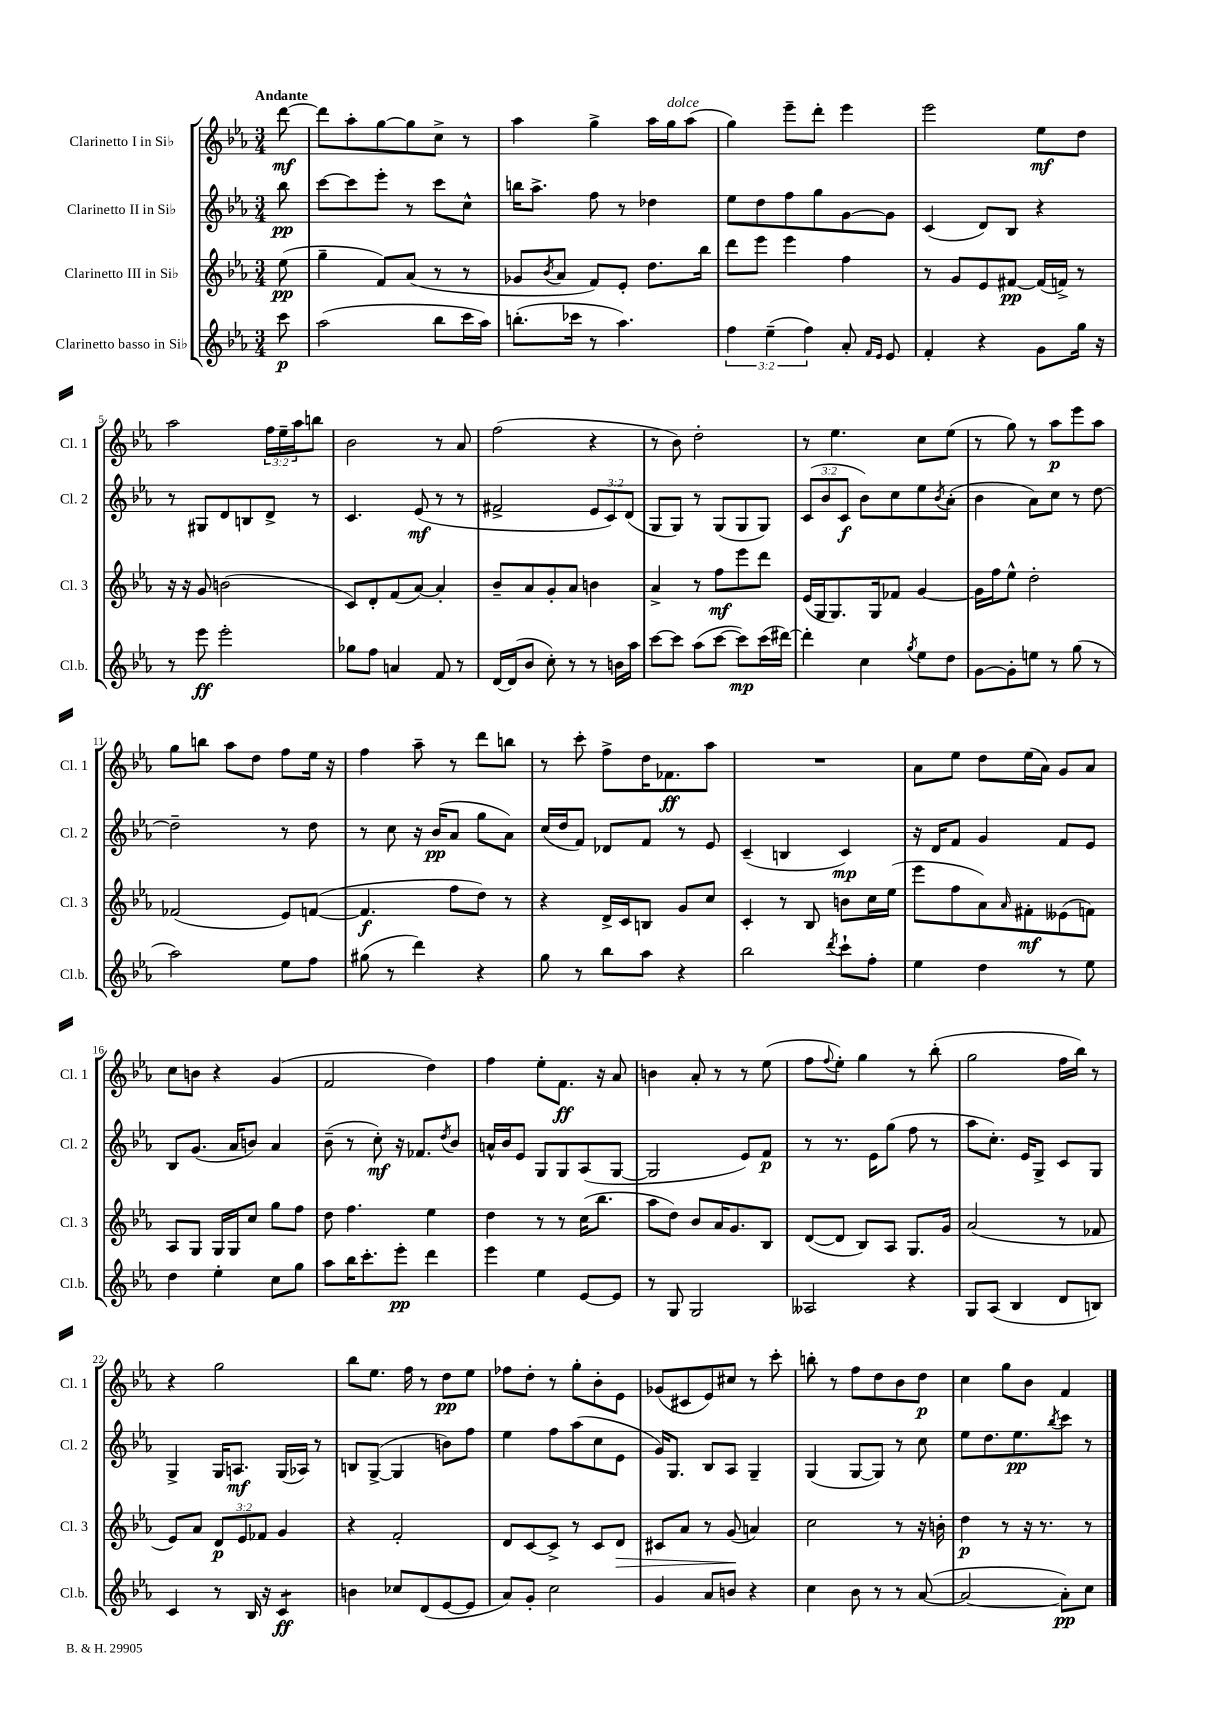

**kern	**kern	**kern	**kern
*staff4	*staff3	*staff2	*staff1
*clefG2	*clefG2	*clefG2	*clefG2
*k[b-e-a-]	*k[b-e-a-]	*k[b-e-a-]	*k[b-e-a-]
*M3/4	*M3/4	*M3/4	*M3/4
8ccc	(8ee-	8bb-	[8ddd
=	=	=	=
(2aa-	4gg~	[8ccc	8ddd]
.	.	8ccc]	8aa-'
.	8f)	8eee-'	[8gg
.	(8a-	8r	8gg]
8bb-	8r	8ccc	8cc^
16ccc	8r	8cc^^	8r
16aa-)	.	.	.
=	=	=	=
(8.bb'	8g-	16bb	4aa-
.	.	8.aa-^	.
.	8qb-	.	.
.	8a-	.	.
16ccc-	.	.	.
8r	8f)	8ff	4gg^
4.aa-)	8e-'	8r	.
.	8.dd	4dd-	16aa-
.	.	.	16gg
.	.	.	(8aa-
.	16bb-	.	.
=	=	=	=
6ff	8ddd	8ee-	4gg)
.	8eee-	8dd	.
(6ee-~	.	.	.
.	4eee-	8ff	8eee-~
6ff)	.	.	.
.	.	8gg	8ddd'
8a-'	4ff	[8g	4eee-
16qqf	.	.	.
16qqe-	.	.	.
8e-	.	8g]	.
=	=	=	=
4f'	8r	(4c	2eee-
.	8g	.	.
4r	8e-	8d)	.
.	[8f#	8B-	.
8g	(16f#]	4r	8ee-
.	16f^)	.	.
16gg	8r	.	8dd
16r	.	.	.
=	=	=	=
8r	16r	8r	2aa-
.	16r	.	.
8eee-	8g	8G#	.
2eee-'	(2b	8d	.
.	.	8B	.
.	.	8d^	24ff
.	.	.	24ee-~
.	.	.	24aa-
.	.	8r	8bb
=	=	=	=
8gg-	8c)	4.c	2b-
8ff	8d'	.	.
4a	(8f	.	.
.	[8a-)	(8e-	.
8f	4a-']	8r	8r
8r	.	8r	8a-
=	=	=	=
[16d	8b-~	2f#^	(2ff
(16d]	.	.	.
8b-	8a-	.	.
8cc')	8g'	.	.
8r	8a-	.	.
8r	4b	12e-	4r
.	.	12c)	.
16b	.	.	.
.	.	(12d	.
16aa-	.	.	.
=	=	=	=
[8ccc	4a-^	8G	8r
8ccc]	.	8G)	8b-)
(8aa-	8r	8r	2dd'
[8ccc	8ff	(8G	.
8ccc])	8eee-	8G	.
(16ccc	8ddd	8G)	.
[16ddd#)	.	.	.
=	=	=	=
4ddd#']	(16e-	(12c	8r
.	16G	.	.
.	.	12b-	.
.	8.G)	.	4.ee-
.	.	12c	.
4cc	.	8b-)	.
.	16G	.	.
.	8f-	8cc	.
8qgg	.	.	.
8ee-	[4g	8ee-	8cc
.	.	8qb-	.
8dd	.	(8a-'	(8ee-
=	=	=	=
[8g	16g]	4b-	8r
.	16ff	.	.
8g']	8ee-^^	.	8gg)
8ee	2dd'	8a-)	8r
8r	.	8cc	8aa-
(8gg	.	8r	8eee-
8r	.	[8dd	8aa-
=	=	=	=
2aa-)	(2f-	2dd~]	8gg
.	.	.	8bb
.	.	.	8aa-
.	.	.	8dd
8ee-	8e-)	8r	8ff
8ff	([8f	8dd	16ee-
.	.	.	16r
=	=	=	=
(8gg#	4.f]	8r	4ff
8r	.	8cc	.
4ddd)	.	16r	8aa-~
.	.	(16b-	.
.	8ff	8a-	8r
4r	8dd)	8gg	8ddd
.	8r	8a-)	8bb
=	=	=	=
8gg	4r	(16cc	8r
.	.	16dd	.
8r	.	8f)	8ccc'
8bb-	16d^	8d-	8ff^
.	16c	.	.
8aa-	8B	8f	16dd
.	.	.	8.f-
4r	8g	8r	.
.	8cc	8e-	8aa-
=	=	=	=
2bb-	4c'	(4c~	2.r
.	8r	4B	.
.	8B-	.	.
8qddd	.	.	.
8ccc`	8b	4c)	.
8ff'	16cc	.	.
.	(16ee-	.	.
=	=	=	=
4ee-	8eee-	16r	8a-
.	.	16d	.
.	8ff	8f	8ee-
4dd	8a-)	4g	8dd
.	16qqa-	.	.
.	8f#'	.	(16ee-
.	.	.	16a-)
8r	(8e--	8f	8g
8ee-	8f)	8e-	8a-
=	=	=	=
4dd	8A-	8B-	8cc
.	8G	(8.g	8b
4ee-'	16G	.	4r
.	16G	16a-	.
.	8cc	8b)	.
8cc	8gg	4a-	(4g
8gg	8ff	.	.
=	=	=	=
8aa-	8dd	(8b-~	2f
16bb-	4.ff	8r	.
8.ccc'	.	.	.
.	.	8cc')	.
8eee-'	.	16r	.
.	.	8.f-	.
4ddd	4ee-	.	4dd)
.	.	8qdd	.
.	.	8b-	.
=	=	=	=
4eee-	4dd	16a^^	4ff
.	.	16b-	.
.	.	8e-	.
4ee-	8r	8G	8ee-'
.	8r	8G	8.f
[8e-	(16cc	(8A-	.
.	8.bb-	.	16r
8e-]	.	[8G	8a-
=	=	=	=
8r	8aa-	2G]	4b
8G	8dd)	.	.
2G	8b-	.	8a-'
.	16a-	.	8r
.	8.g	.	.
.	.	8e-)	8r
.	8B-	8f	(8ee-
=	=	=	=
2A--	([8d	8r	8ff
.	.	.	8qqff
.	8d]	8.r	8ee-')
.	8B-)	.	4gg
.	.	16e-	.
.	8A-	(8gg	.
4r	8.G	8ff	8r
.	.	8r	(8bb-'
.	16g	.	.
=	=	=	=
8G	(2a-	8aa-	2gg
(8A-	.	8.cc')	.
4B-	.	.	.
.	.	16e-	.
.	.	8G^	.
8d	8r	8c	16ff
.	.	.	16bb-)
8B)	8f-	8G	8r
=	=	=	=
4c	8e-)	4G^	4r
.	8a-	.	.
8r	12d	16G	2gg
.	.	8.A	.
.	12e-	.	.
16B-	.	.	.
.	12f-	.	.
16r	.	.	.
4c	4g	(16G	.
.	.	16A-)	.
.	.	8r	.
=	=	=	=
4b	4r	8B	8bb-
.	.	([8G^	8.ee-
8cc-	2f'	4G]	.
.	.	.	16ff
(8d	.	.	8r
[8e-	.	8b)	8dd
8e-]	.	8ff	8ee-
=	=	=	=
8a-)	8d	4ee-	8ff-
8g'	[8c	.	8dd'
2cc	8c^]	8ff	8r
.	8r	(8aa-	8gg'
.	8c	8cc	8b-'
.	8d	8e-	8e-
=	=	=	=
4g	8c#	16g)	(8g-
.	.	8.G	.
.	8a-	.	8c#
8a-	8r	8B-	8e-)
8b	(8g	8A-	8cc#
4r	4a)	4G~	8r
.	.	.	8ccc'
=	=	=	=
4cc	2cc	(4G	8bb'
.	.	.	8r
8b-	.	[8G	8ff
8r	.	8G])	8dd
8r	8r	8r	8b-
([8a-	16r	8cc	8dd
.	16b'	.	.
=	=	=	=
2a-_	4dd	8ee-	4cc
.	.	8.dd	.
.	8r	.	8gg
.	.	8.ee-	.
.	16r	.	8b-
.	8.r	.	.
.	.	8qbb-	.
8a-'])	.	8ccc	4f
8cc	8r	8r	.
==	==	==	==
*-	*-	*-	*-
